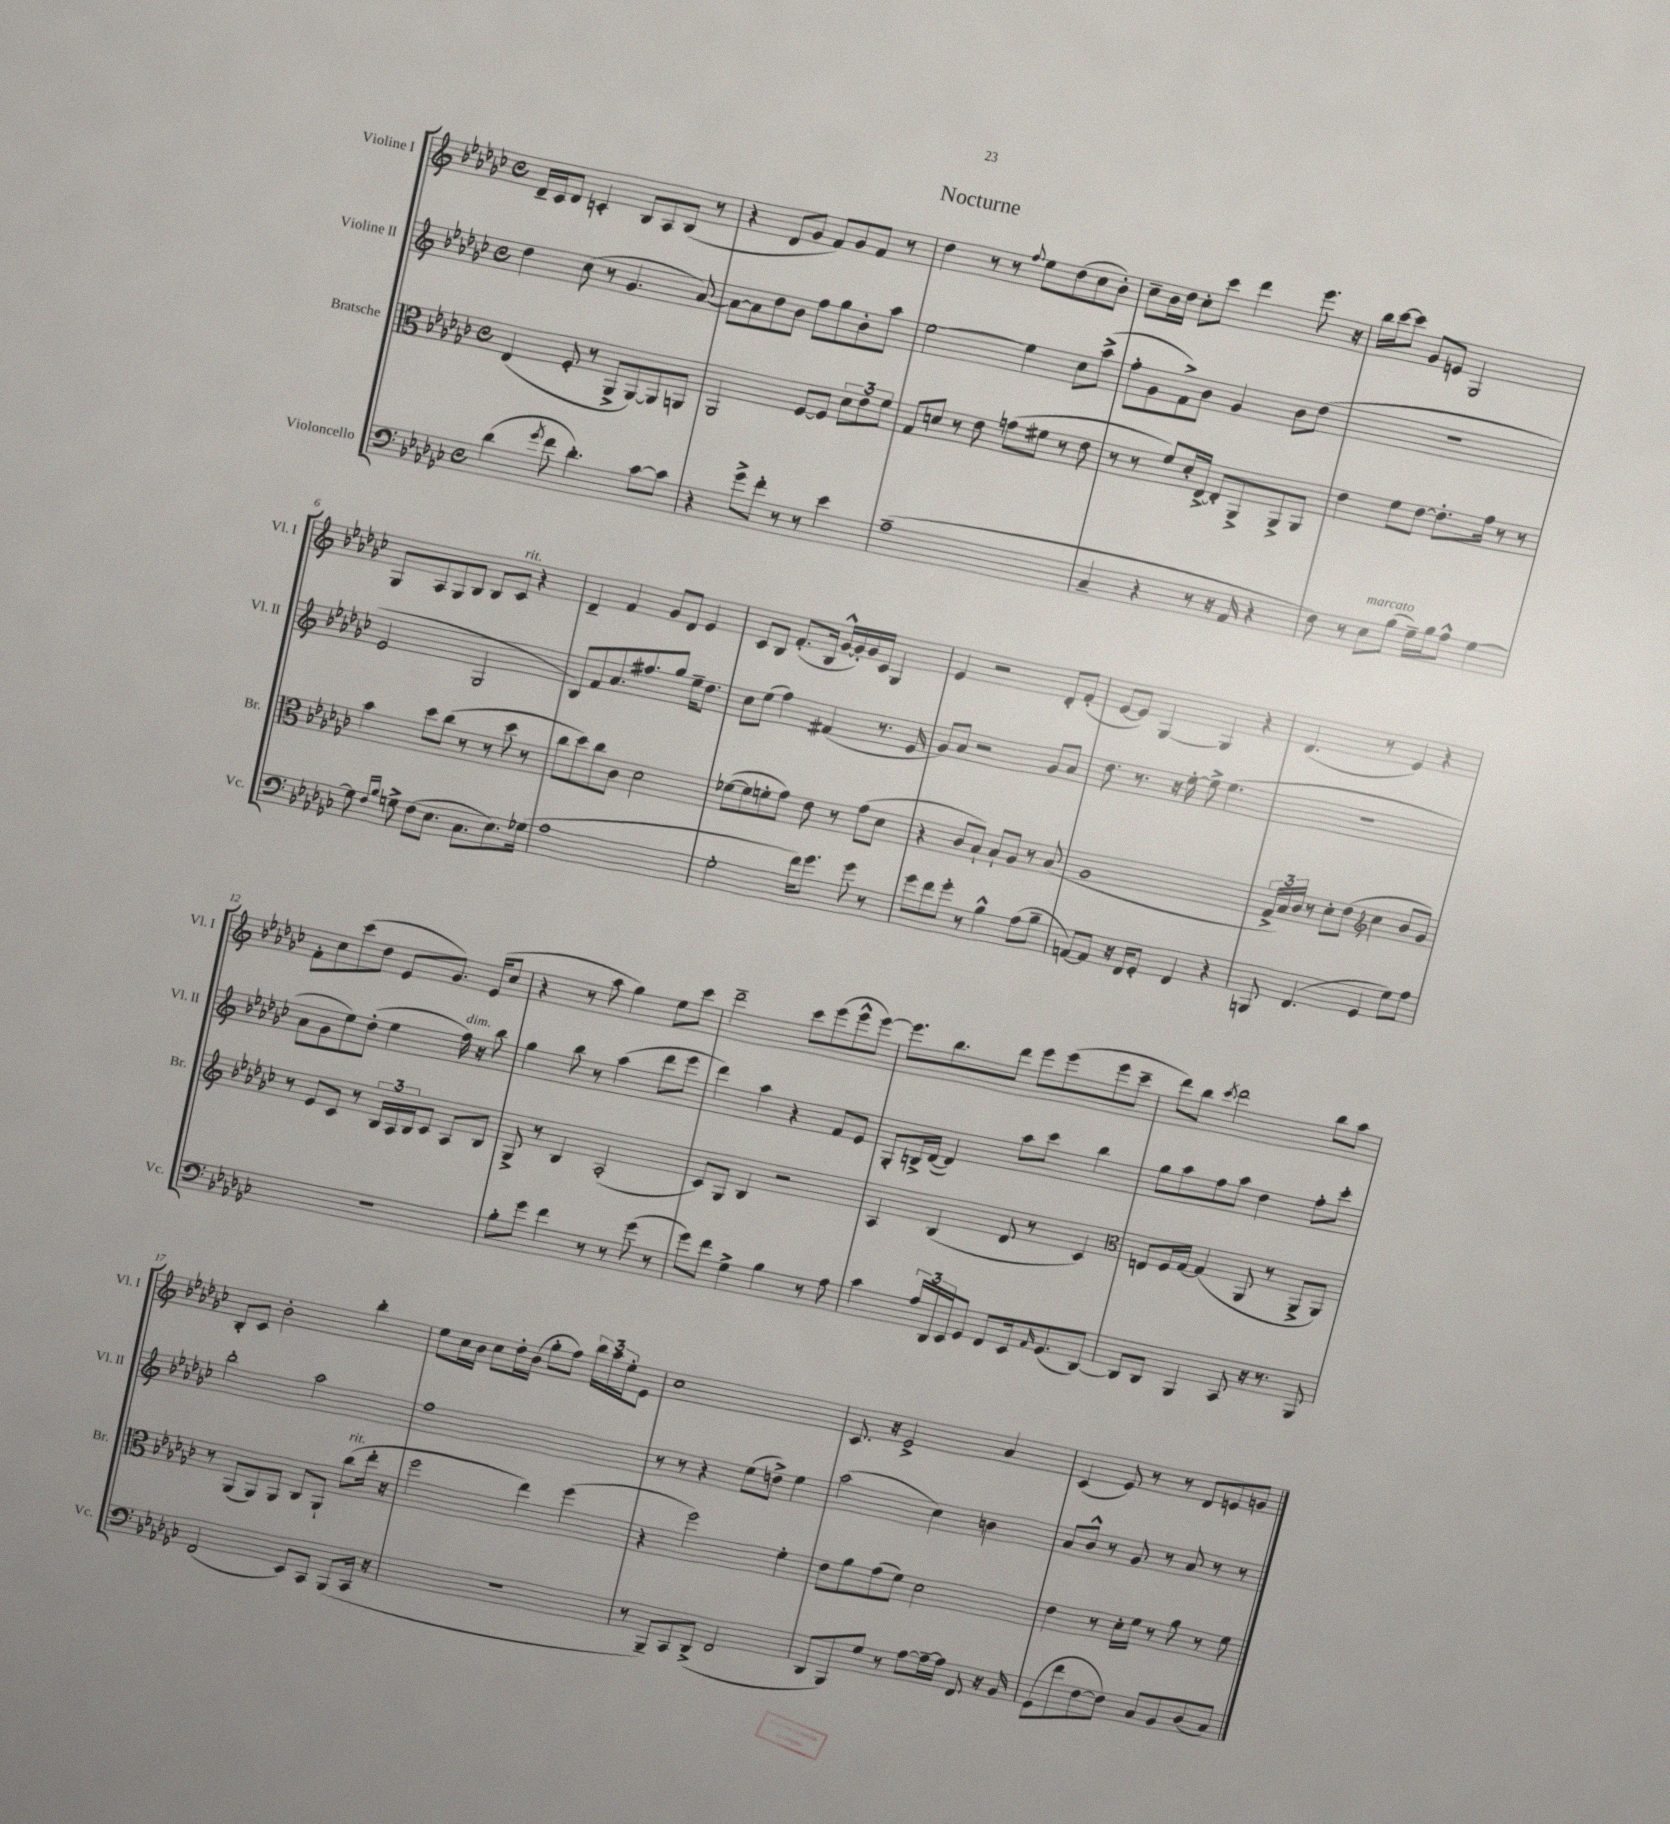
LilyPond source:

\header { title = "Nocturne" }
<<
\new StaffGroup <<
\new Staff = "s0" \with { instrumentName = "Violine I" shortInstrumentName = "Vl. I" } {
    \clef treble \key ges \major \defaultTimeSignature \time 4/4
    des'16-- ces'16 des'8 c'4-. bes8 aes8 bes8( r8 |
    r4 des'8 ges'8 f'8) ges'8 f'8 r8 |
    des''4 r8 r8 \appoggiatura { f''8 } ees''8 des''8( ces''8 bes'8-.) |
    ces''8-- bes'16 des''16 ces''8-. ces'''8 des'''4 ees'''8. r16 |
    bes''16 ces'''16~ ces'''8 ges'8 e'8 ges2 |
    ges8 aes8 ges8 bes8 bes8 ces'8^\markup { \italic "rit." } r4 |
    des'4-- f'4 ges'8 des'8 ees'4 |
    ces'8 bes8 f'8.-.( bes16 ges'16~-^ ges'16-.) ges'16 ces'16 ges4 |
    ees'4 r2 des'8-. f'8-.( |
    ees'8~ ees'8) ges4~ ges4 r4 |
    des'4.( r8 ees'4) r4 |
    f'8-. ces''8 ces'''8( des''8 ees'8 ges'8.) ees'16( ces''8 |
    r4 r8 aes''8 ges''4) ees''8 ces'''8 |
    des'''2-- ces'''8 ees'''8( ees'''8-^ ees'''8~) |
    ees'''8. bes''8. des'''8 ees'''8 ees'''8( ees'''8 ces'''8-- |
    des'''8) bes''8 \acciaccatura { ces'''8 } des'''2 bes''8 aes''8 |
    bes8-. ces'8 bes'2-. bes''4-. |
    ees''8 ces''16 bes'16 ces''8 des''16-. bes'16( ges''8-. f''8) \tuplet 3/2 { bes''16 aes''16 ees''16-. } ees'8 |
    ces''1 |
    ces'8. r16 ees'2-> aes'4 |
    ces'4( ees'8) r8 r8 des'8 e'8 g'8 \bar "|." |
}
\new Staff = "s1" \with { instrumentName = "Violine II" shortInstrumentName = "Vl. II" } {
    \clef treble \key ges \major \defaultTimeSignature \time 4/4
    des''4 ces''8( r8 ges'4. aes'8~) |
    aes'8~ aes'8 des''8 bes'8 f''8 ges''8 bes'8-. aes''8 |
    ees''2~ ees''4 ces''8 aes''8->( |
    f''8-. ges'8 f'8->) bes'8 ges'4 bes'8 des''8( |
    r1 |
    ees'2 ges2 |
    bes8) f'8 aes'8. fis''8. ges''8 ees''16-- des''8. |
    ces''8 ees''8( f''4) fis'4( r8. ees'16 |
    ges'8) aes'8 r2 ges'8 aes'8 |
    des''8. r8. r16 ees''16~-. ees''8-> ees''4.( |
    R1 |
    aes'8 ges'8 ees''8) des''8-.( ees''4 f''16^\markup { \italic "dim." }) r16 bes''8 |
    ges''4 bes''8 r8 aes''4( des'''8 ees'''8 |
    des'''4) aes''4 r4 f'8 ees'8 |
    ges8-. b16-> des'16~( des'4) aes''8 ces'''8 bes''4 |
    ges''8 aes''8 f''8 aes''8 des''4 f''8-. ces'''8-. |
    bes''2-. aes''2 |
    f''1 |
    r8 r8 r4 ees''8( d''8->) ees''4 |
    aes''2( ces''4) b'4 |
    aes'8 bes'8-^ r8 ges'8 r8 aes'8 r8 r8 \bar "|." |
}
\new Staff = "s2" \with { instrumentName = "Bratsche" shortInstrumentName = "Br." } {
    \clef alto \key ges \major \defaultTimeSignature \time 4/4
    ees4( f8-. r8 aes,8-> aes,8~) aes,8 a,8 |
    aes,2 f8~ f8 \tuplet 3/2 { des'8 ees'8 f'8 } |
    ges8 d'8 r8 ees'8 g'8( fis'8 r8 ees'8 |
    r8 r8 f'8) des'16-. ees16~-> ees8-. aes,8-> aes,8-> aes,8 |
    ees'4 f'8 ees'8~ ees'8.-. ges'16 r8 r8 |
    bes'4 des''8 ces''8( r8 r8 des''8 r8 |
    ces''8 des''8) ces''8 ces'8 des'2 |
    fes'8~( fes'8 f'8-. ges'8) ees'8 r8 ges'8( des'8 |
    r4 ces'8 bes8-!) bes8-! aes8 r8 bes8( |
    aes1 |
    \tuplet 3/2 { ges16-> bes16) ces'16 } r8 des'8-. ees'8( \clef treble ces''4 bes'8 ges'8) |
    r8 ees'8 ces'8 r8 \tuplet 3/2 { bes16 aes16 bes16 } ces'8 aes8 bes8 |
    ges8-> r8 bes4 aes2-.( |
    ces'8) ges8 bes4 r2 |
    aes4 bes4( des'8 r8 ces'4) |
    \clef alto e8 f16 ges16~ ges4( aes,8 r8 aes,8-> aes,8) |
    r8 aes,8( aes,8) aes,8 ces8 aes,8-! ces''8^\markup { \italic "rit." }( ees''16-. r16 |
    f''2 ees''4) f''4( |
    r4 f''2) f'4-. |
    ees'8 aes'8 ges'8( f'8) des'2 |
    ees'4 r8 des'16-. f'16 r8 aes'8 r8 f'8 \bar "|." |
}
\new Staff = "s3" \with { instrumentName = "Violoncello" shortInstrumentName = "Vc." } {
    \clef bass \key ges \major \defaultTimeSignature \time 4/4
    des'4( \acciaccatura { ges'8 } f'8 des'4.-.) ces'8~ ces'8 |
    r4 ges'8-> f'8-. r8 r8 ees'4 |
    aes1--( |
    ces4-- r4 r8 r16 aes,16 r4 |
    f8) r8 ees8^\markup { \italic "marcato" } bes8( ges16--) bes16 aes8-^ ges4~ |
    ges8 \grace { f16 bes16 } g8-> f8( ees8. ces8. ees8.) ges16( |
    aes1 |
    ges2-. f'16) ges'8. ges'8 r8 |
    ges'8 f'8 ges'8-. r8 bes4-^ aes8( bes8-- |
    a,8~) a,8 r16 f,16 ges,8-. f,4 r4 |
    b,,8 f,4.( ges,4 ges8) aes8 |
    r1 |
    bes8-. ges'8 f'4 r8 r8 ges'8( r8 |
    ges'8) f'8 ges4-> bes4 r8 aes8 |
    ces'4 \tuplet 3/2 { aes16 des,16 ees,16 } ges,8 f,8 ees,16 \grace { aes,16 } ges,8.( des,8~) |
    des,8 des,8 bes,,4 ces,8 r16 r8. bes,,8 |
    f,2( ees,8) ces,8 bes,,8( ces,16 r16 |
    R1 |
    r8 bes,,8--) ces,8 des,8->( f,2 |
    des,8 bes,,8) ges8 r8 aes8~ aes16~-- aes16 f,8 r16 bes,16 |
    ges,8( f'8 f8~ f8) ces8 bes,8 des8( ces8) \bar "|." |
}
>>
>>
